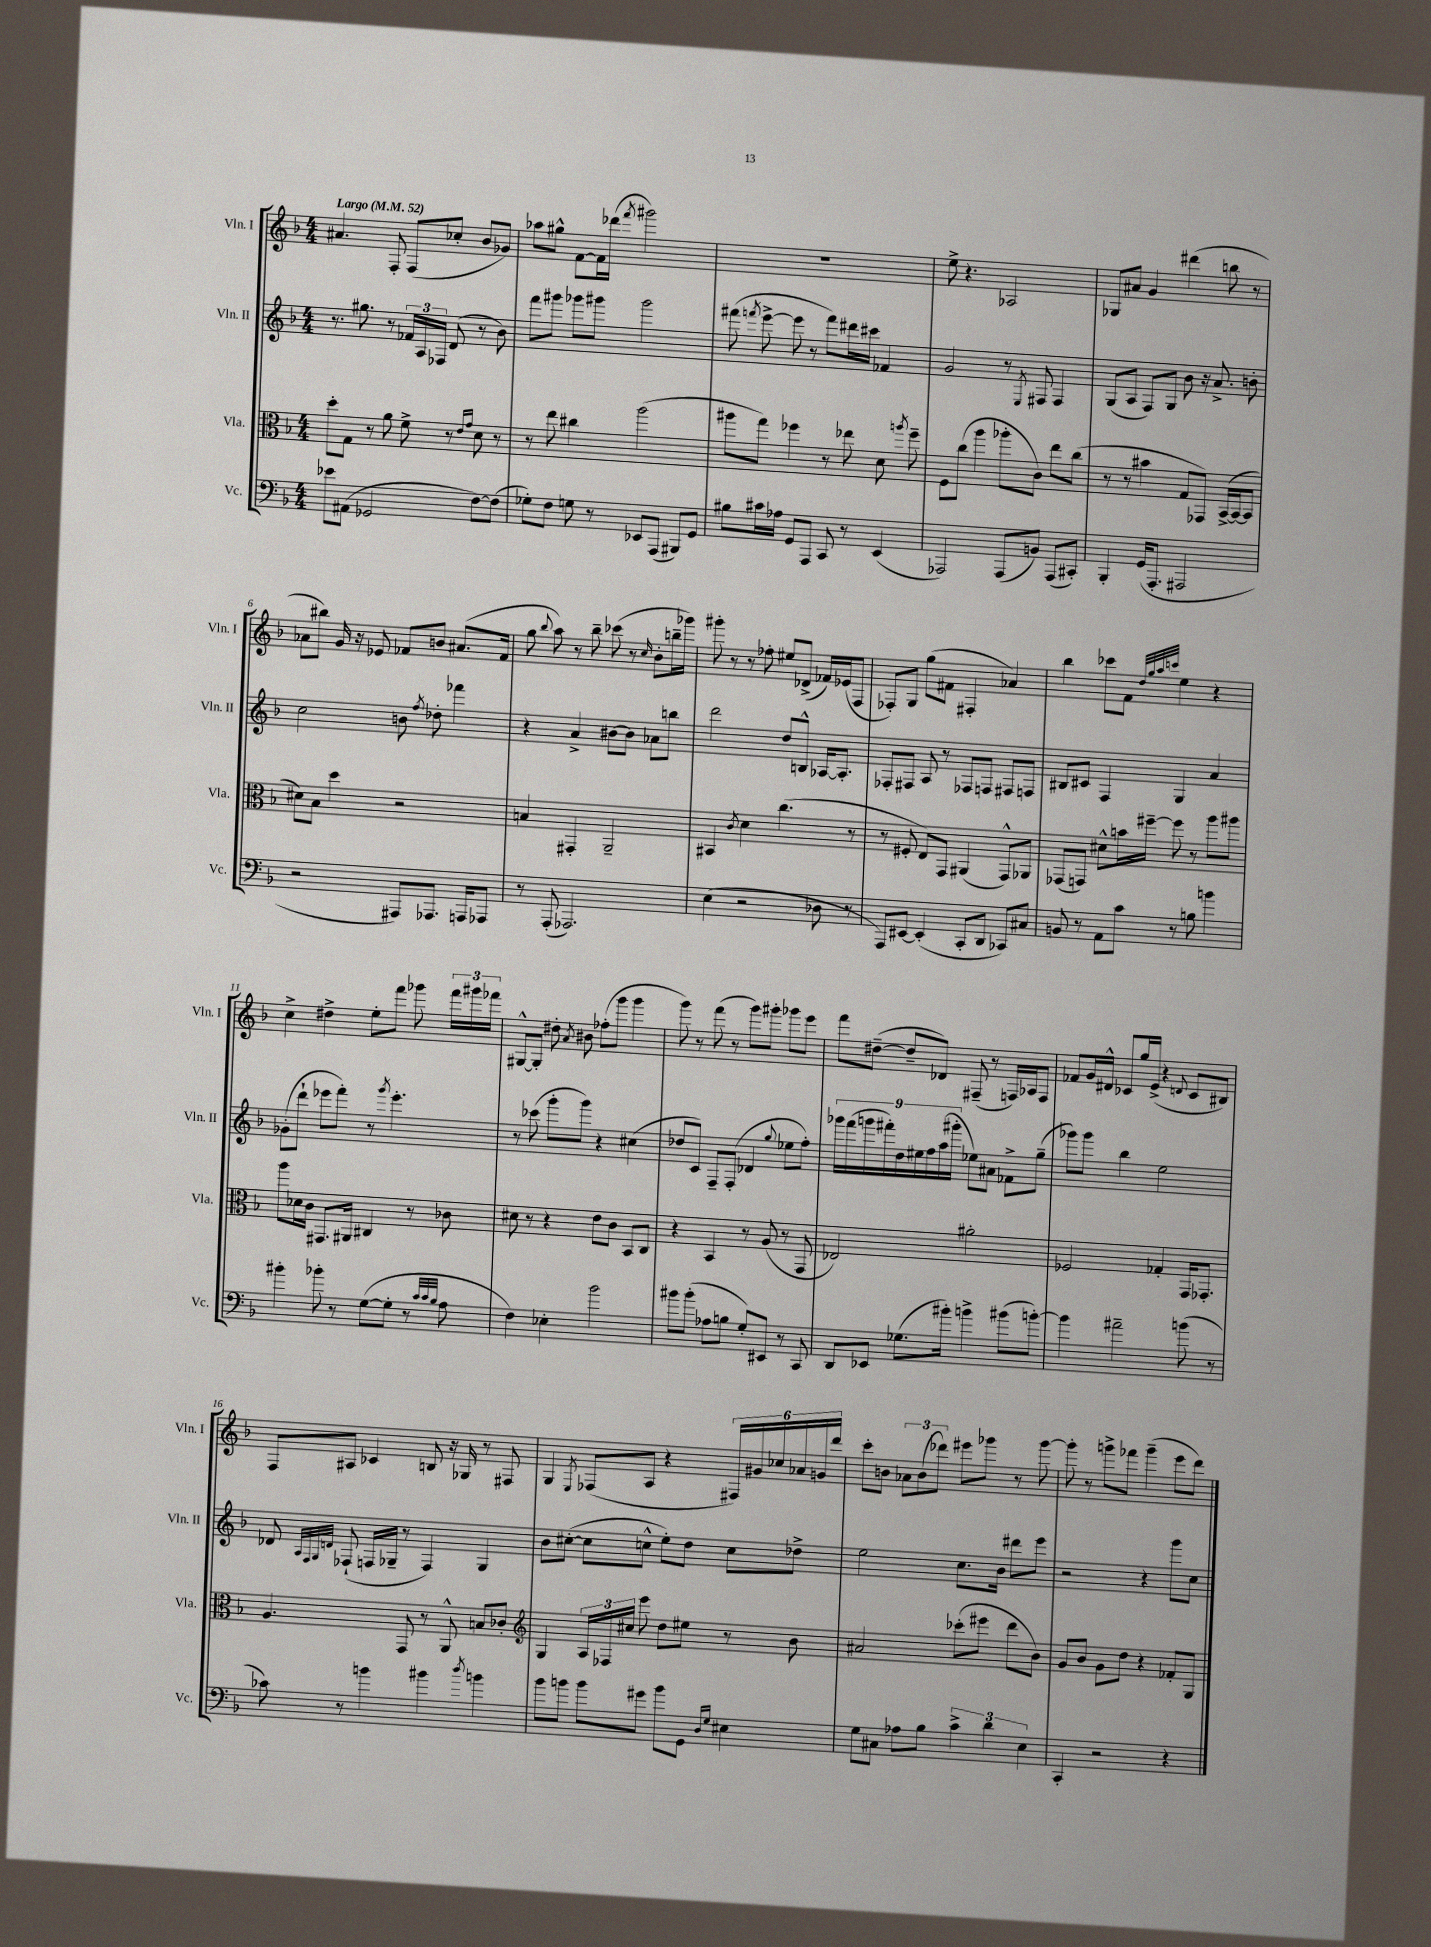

**kern	**kern	**kern	**kern
*staff4	*staff3	*staff2	*staff1
*clefF4	*clefC3	*clefG2	*clefG2
*k[b-]	*k[b-]	*k[b-]	*k[b-]
*M4/4	*M4/4	*M4/4	*M4/4
*MM52	*MM52	*MM52	*MM52
8e-\L	8dd'\L	8.r	4.a#/
(8AA#\J	8G\J	.	.
.	.	8.gg#\	.
2GG-/	8r	.	.
.	8a\	8r	8F'/
.	8f^\	24f-/LL	(8F/L
.	.	24A/	.
.	.	24F-/JJ	.
.	8r	(8d/	8cc-'/J
.	16qqe/LL	.	.
.	16qqg/JJ	.	.
[8F\L)	8d\	8r	8b-/L
(8F\]J	8r	8b-\)	8g-/J)
=	=	=	=
8G-'\L)	8r	8fff\L	8aa-\L
8F\J	8ee\	8ggg#\J	8gg#^^\J
8G\	4cc#\	8ggg-\L	[8f\L
8r	.	8ggg#\J	16f\]L
.	.	.	(16ddd-\JJ
.	.	.	8qfff/
8EE-/L	(2aa\	2ggg#\	2ggg#\)
(8AAA/J	.	.	.
8BBB#/L)	.	.	.
8GG/J	.	.	.
=	=	=	=
8B#\L	8aa#\L	(8fff#\	1r
.	.	8qfff/	.
16c#\L	8gg\J)	[8eee^\	.
16A-\JJ	.	.	.
8GG/L	4ff-\	8eee\]	.
8AAA/J	.	8r	.
8CC/	8r	8fff\L)	.
8r	8ee-\	16ddd#\L	.
.	.	16ccc#\JJ	.
(4EE/	8d\	4f-/	.
.	8qaa/	.	.
.	8ff-~\	.	.
=	=	=	=
2AAA-/)	8F\L	2g/	8ee^\
.	(8cc\J	.	4.r
.	4aa\	.	.
(8AAA-/L	8aa-'\L	8r	2A-/
.	.	8qE/	.
8BB/J)	8c\J)	8F#/	.
(8AAA-/L	8ee\L	4F#/	.
8CC#'/J)	(8cc\J	.	.
=	=	=	=
4BBB-'/	8r	(8G/L	8G-/L
.	8r	8A/J	8a#/J
(16GG/LK	4b#\	8F/L)	4g/
8.AAA'/J	.	.	.
.	.	8G/J	.
2AAA#/	8G/L	8b-\	(4ddd#\
.	8GG-/J)	16r	.
.	.	8.a^/	.
.	([16BB-^/LL	.	8bb\
.	16BB-/_J	.	.
.	8BB-/]J	8b'\	8r
=	=	=	=
2r	8d#\L)	2cc\	8a-\L
.	8B-\J	.	8bb#\J)
.	4dd\	.	16g/
.	.	.	16r
.	.	.	8e-/
8AAA#/L)	2r	8b\	8f-/L
.	.	8qff/	.
8.AAA-/J	.	8dd-'\	8b/J
.	.	4fff-\	(8.a#/L
16AAA/LK	.	.	.
8AAA-/J	.	.	.
.	.	.	16f-/Jk
=	=	=	=
8r	4B/	4r	8gg\
.	.	.	8qqbb-/
(8AAA'/	.	.	8aa\)
2.AAA-/)	4GG#'/	4a^/	8r
.	.	.	8bb-~\
.	2AA~/	[8b#\L	(8ccc-\
.	.	8b#\]J	8r
.	.	.	16qqcc/
.	.	8a-\L	8b-'\L
.	.	8bb\J	16bb~\L
.	.	.	16ggg-\JJ)
=	=	=	=
(4E\	4BB#/	2ddd\	8ggg#'\
.	.	.	8r
.	8qc/	.	.
2r	4d\	.	8r
.	.	.	8ff-'\
.	(4.cc\	8dd/L	8ee#/L
.	.	8B^^/J	(8d-^/J
8D-\	.	[16A-/LK	16f-/LL)
.	.	8.A-'/]J	(16e-/J
8r	8r	.	8F/J
=	=	=	=
8AAA/L)	8r	8F-'/L	8F-'/L)
[8EE#/J	8F#'/	8F#/J	8G/J
(4EE#'/]	8E/L)	8A/	(8gg\L
.	8GG/J	8r	8f#\J
8CC'/L	(4AA#/	8F-/L	4F#'/
8DD/J	.	8F/J	.
8CC-/L)	8GG^^/L)	8F#/L	4a-/)
8C#/J	8AA-/J	8F/J	.
=	=	=	=
8BB/	(8GG-/L	8B#/L	4bb-\
8r	8GG/J)	8c#/J	.
8AA\L	8d#^^\L	4F/	8ccc-\L
8c\J	16b\L	.	8f\J
.	[16ff#~\JJ	.	.
.	.	.	32qqdd/LLL
.	.	.	32qqgg/
.	.	.	32qqaa/
.	.	.	32qqccc/JJJ
8r	8ff#\]	4G/	4ee\
8B\	8r	.	.
4b\	8aa\L	4a/	4r
.	8aa#\J	.	.
=	=	=	=
4b#'\	8aa\L	(8g-'\L	4cc^\
.	16d-\L	8ddd`\J	.
.	16c\JJ	.	.
8b-'\	8.GG#/L	8eee-\L	4dd#^\
8r	.	8fff'\J)	.
.	16AA#/Jk	.	.
([8G\L	4C#/	8r	8ee'\L
.	.	8qggg/	.
8G'\]J	.	4.eee-'\	8fff\J
8r	8r	.	8ggg-\
32qqc/LLL	.	.	.
32qqc/	.	.	.
32qqB-/JJJ	.	.	.
8A\	8c-\	.	24fff\LL
.	.	.	24ggg#\
.	.	.	24fff-\JJ
=	=	=	=
4F\)	8d#\	8r	[8G#^^/L
.	8r	(8ccc-\	8G#'/]J
4E-'\	4r	8ggg'\L	8dd#'\
.	.	.	8qa/
.	.	8ggg\J)	8b#\
2b-\	8e\L	4r	(8ff-'\L
.	8c\J	.	8ggg\J
.	8BB-/L	(4cc#\	4ggg\
.	8C/J	.	.
=	=	=	=
8b#\L	4r	8dd-/L	8ggg\)
(8b#'\J	.	8c/J)	8r
8A-\L	4BB-/	8F~/L	(8fff\
8B\J	.	(8F'/J	8r
8G'/L)	8r	4d-/	8ggg\L)
8EE#/J	(8A/	.	8ggg#'\J
.	.	8qqgg/	.
8r	8r	8ee-\L	8ggg-\L
8CC/	8GG/	8ff'\J)	8eee\J
=	=	=	=
8DD/L	2E-/)	18ggg-\LL	8fff\L
.	.	(18fff\	.
.	.	18ggg\	.
8EE-/J	.	.	([8dd#~\J
.	.	18fff#'\)	.
.	.	18dd\	.
(8.G-\L	.	.	8dd#~/]L
.	.	18ee#\	.
.	.	18ff\	.
.	.	.	8d-/J)
.	.	(18aa\	.
16b#'\Jk)	.	.	.
.	.	18ggg#'\JJ	.
4b^\	2a#'\	8ee-\L)	(8F#~/
.	.	8a#\J	8r
(8b#\L	.	8f-^\L	16F/LL)
.	.	.	16A-/J
[8b'\J)	.	(8gg~\J	8F/J
=	=	=	=
4b\]	2F-/	8ggg-\L)	8f-/L
.	.	8ggg-\J	16g/L
.	.	.	16d#^^/JJ
2a#~\	.	4bb-\	8c-/L
.	.	.	16gg/L
.	.	.	(16e^/JJ
.	4G-'/	2ee\	4r
.	.	.	8qqd/
(8b\	16GG/LK	.	8c-/L
.	8.GG-'/J	.	.
8r	.	.	8B#/J)
=	=	=	=
8c-\)	4.A/	8d-/	8F/L
.	.	32qqA/LLL	.
.	.	32qqF/	.
.	.	32qqG/	.
.	.	32qqd/JJJ	.
8r	.	(8F-`/	8A#/J
4b\	.	16F/LL	4c-/
.	.	16G-~/JJ	.
.	8GG/	8r	.
4b#\	8r	4F/)	8B/
.	8AA^^/	.	16r
.	.	.	16G-/
8qdd/	.	.	.
4b\	8B/L	4G-/	8r
.	8c-'/J	.	8F#/
=	=	=	=
*	*clefG2	*	*
8b-\L	4G/	8b-\L	4G/
8b\J	.	([8cc#'\J	.
.	.	.	8qE/
8b\L	24A/LL	8cc#\]L	(8F-/L
.	24F-/	.	.
.	24cc#/JJ	.	.
8g#\J	8eee\	8cc^^\J	8A/J
8b\L	8dd\L	8ee'\L)	4r
8GG\J	8ee#\J	8dd\J	.
16qqD/LL	.	.	.
16qqG/JJ	.	.	.
4E#\	8r	8cc\L	24F#/LL)
.	.	.	24g#/
.	.	.	24cc-/
.	8b-\	8dd-^\J	24a-/
.	.	.	24g/
.	.	.	24ddd/JJ
=	=	=	=
8G\L	2a#/	2ee\	8ccc'\L
8C#\J	.	.	8b\J
8A-\L	.	.	12a-\L
.	.	.	(12b\
8B-\J	.	.	.
.	.	.	12ddd-\J)
6c^\	(8ccc-'\L	8.cc\L	8eee#\L
.	8eee#\J	.	8ggg-\J
6d\	.	.	.
.	.	16b-\Jk	.
.	8ddd\L	8ddd#\L	8r
6E\	.	.	.
.	8b-\J)	8eee\J	[8ggg-\
=	=	=	=
4CC'/	8g/L	2r	8ggg-'\]
.	8b-/J	.	8r
2r	8g\L	.	8ggg^\L
.	8dd\J	.	8fff-\J
.	4r	4r	(4ggg~\
4r	8f-'/L	8ggg\L	8eee\L
.	8G/J	8cc\J	8ddd\J)
==	==	==	==
*-	*-	*-	*-
